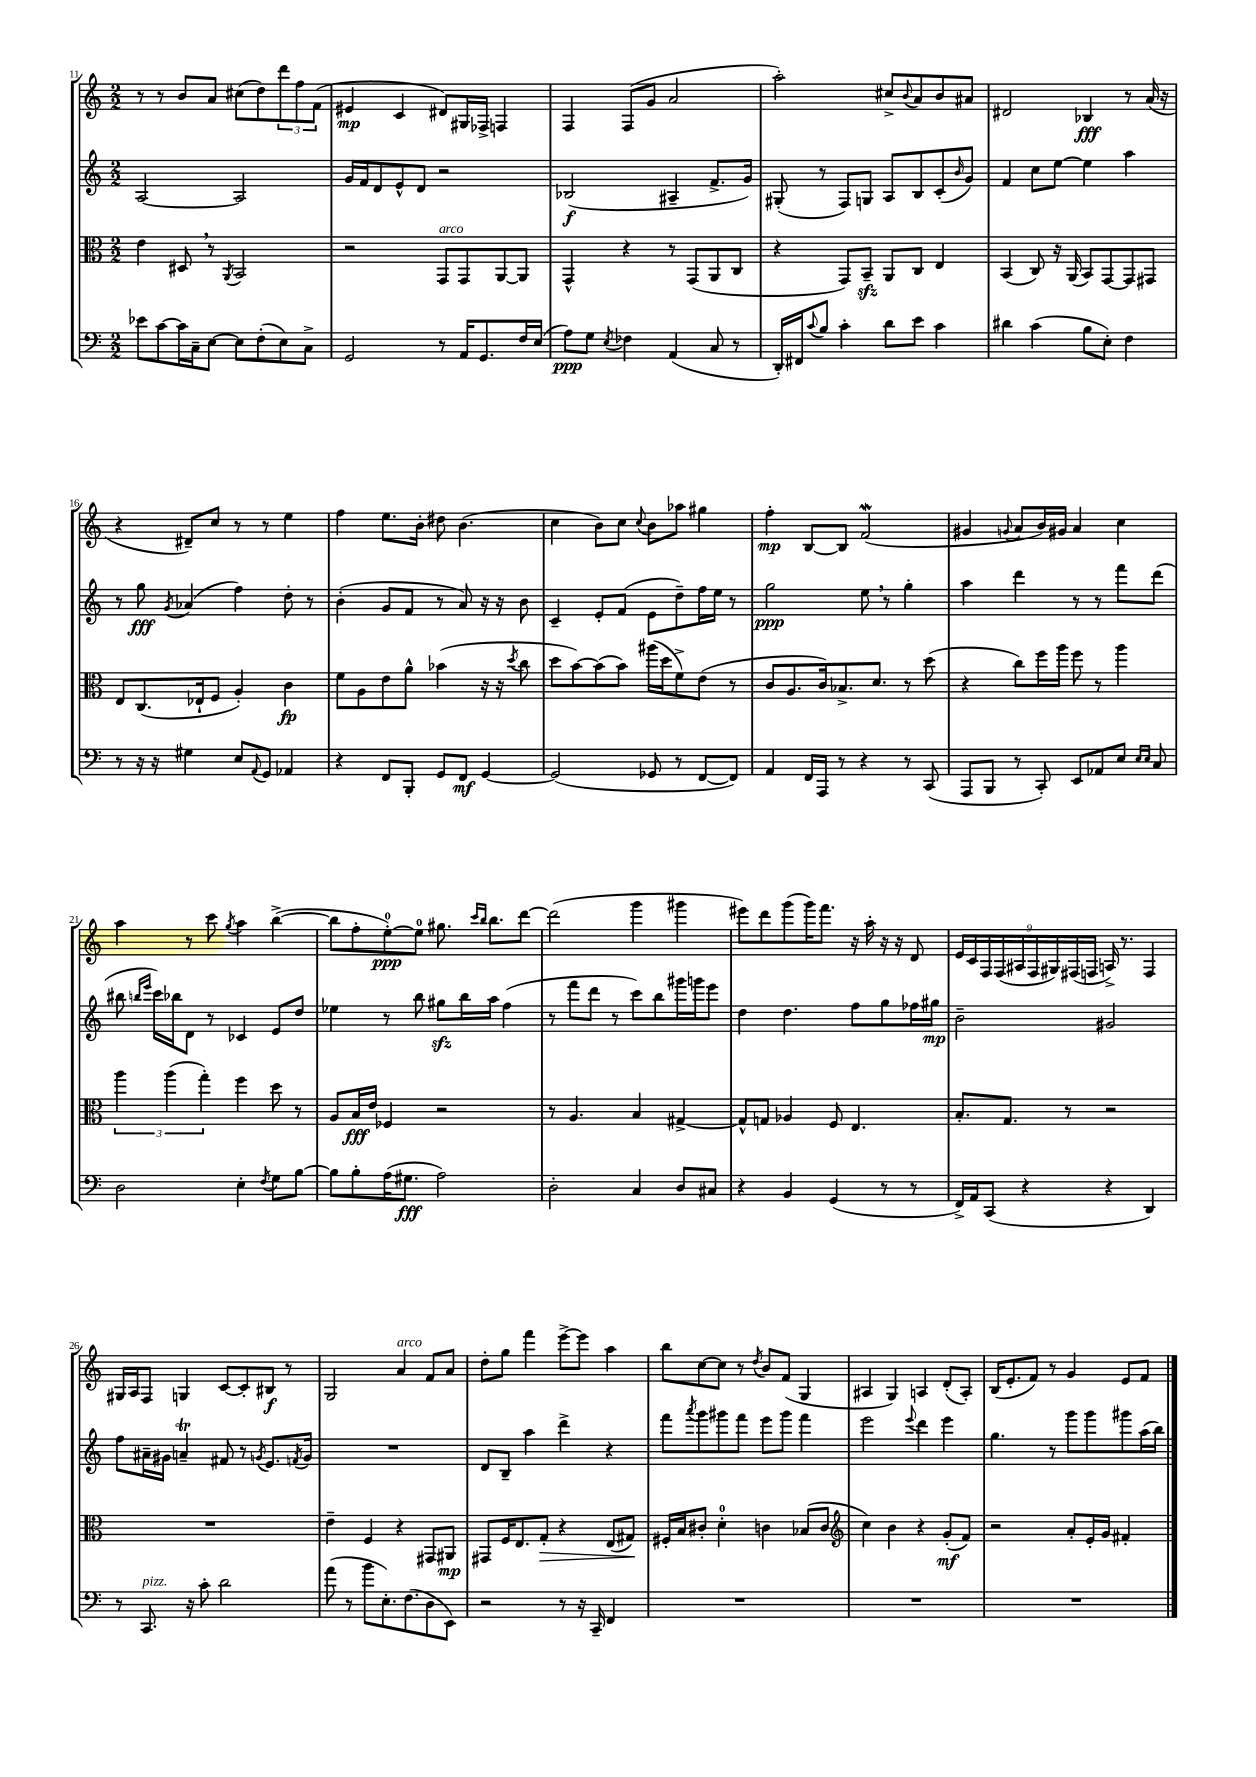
<<
\new StaffGroup <<
\new Staff = "s0" {
    \clef treble \key c \major \numericTimeSignature \time 2/2
    r8 r8 b'8 a'8 cis''8( d''8) \tuplet 3/2 { d'''8 f''8 f'8( } |
    eis'4\mp c'4 dis'8) gis16 fes16-> f4 |
    f4 f8( g'8 a'2 |
    a''2-.) cis''8-> \appoggiatura { b'8 } a'8 b'8 ais'8 |
    dis'2 bes4\fff r8 a'16( r16 |
    r4 dis'8--) c''8 r8 r8 e''4 |
    f''4 e''8. b'16-. dis''8 b'4.( |
    c''4 b'8) c''8 \appoggiatura { c''8 } b'8 aes''8 gis''4 |
    f''4-.\mp b8~ b8 f'2\mordent( |
    gis'4 \appoggiatura { g'8 } a'8 b'16) gis'16 a'4 c''4 |
    a''4 r8 c'''8 \acciaccatura { g''8 } a''4 b''4~->( |
    b''8 f''8-. e''8-0~-.\ppp) e''8-0 gis''8. \grace { c'''16 b''16 } b''8. d'''8~ |
    d'''2( g'''4 gis'''4 |
    eis'''8) d'''8 g'''8( g'''16) f'''8. r16 a''16-. r16 r16 d'8 |
    \tuplet 9/8 { e'16 c'16 f16 f16( ais16 f16 gis16) fis16( f16 } a16->) r8. f4 |
    gis16 a16 f8 g4 c'8~ c'8-. bis8\f r8 |
    g2 a'4^\markup { \italic "arco" } f'8 a'8 |
    d''8-. g''8 f'''4 e'''8~-> e'''8 a''4 |
    b''8 c''8~ c''8 r8 \acciaccatura { d''8 } b'8 f'8( g4 |
    ais4 g4) a4 d'8-.( a8-.) |
    b16( e'8.-. f'8) r8 g'4 e'8 f'8 \bar "|." |
}
\new Staff = "s1" {
    \clef treble \key c \major \numericTimeSignature \time 2/2
    a2~ a2 |
    g'16 f'16 d'8 e'8-^ d'8 r2 |
    bes2\f( ais4-- f'8.-> g'16) |
    gis8-.( r8 f8) g8 a8 b8 c'8-.( \grace { b'16 } g'8) |
    f'4 c''8 e''8~ e''4 a''4 |
    r8 g''8\fff \acciaccatura { g'8 } aes'4( f''4) d''8-. r8 |
    b'4-.( g'8 f'8 r8 a'8) r16 r16 b'8 |
    c'4-- e'8-. f'8( e'8 d''8--) f''16 e''16 r8 |
    g''2\ppp e''8 \breathe r8 g''4-. |
    a''4 d'''4 r8 r8 f'''8 d'''8( |
    bis''8 \grace { b''16 e'''16 } c'''16) bes''16 d'8 r8 ces'4 e'8 d''8 |
    ees''4 r8 b''8 gis''8\sfz b''16 a''16 f''4( |
    r8 f'''8 d'''8 r8 c'''8) b''8 gis'''16 g'''16 e'''8 |
    d''4 d''4. f''8 g''8 fes''16 gis''16\mp |
    b'2-- gis'2 |
    f''8 ais'16-- gis'16 a'4--\trill fis'8 r8 \acciaccatura { g'8 } e'8. \acciaccatura { f'8 } g'16 |
    R1 |
    d'8 b8-- a''4 d'''4-> r4 |
    f'''8 \acciaccatura { a'''8 } g'''8 gis'''8 f'''8 e'''8 gis'''8 f'''4 |
    e'''2 \appoggiatura { e'''8 } d'''4 e'''4 |
    g''4. r8 g'''8 g'''8 gis'''8 a''16( b''16) \bar "|." |
}
\new Staff = "s2" {
    \clef alto \key c \major \numericTimeSignature \time 2/2
    e'4 dis8 \breathe r8 \acciaccatura { a,8 } b,2 |
    r2 g,8^\markup { \italic "arco" } g,8 a,8~ a,8 |
    g,4-^ r4 r8 g,8( a,8 c8 |
    r4 g,8) b,8--\sfz a,8 c8 e4 |
    b,4( c8) r16 a,16( b,8) g,8~ g,8 gis,8 |
    e8 c8.( ees16-! f8 a4-.) c'4\fp |
    f'8 a8 e'8 a'8-^ bes'4( r16 r16 \acciaccatura { d''8 } c''8 |
    d''8 b'8~) b'8( b'8) ais''16( d''16 f'8->) e'8( r8 |
    c'8 a8. c'16) bes8.-> d'8. r8 d''8( |
    r4 c''8) f''16 a''16 f''8 r8 a''4 |
    \tuplet 3/2 { a''4 a''4( g''4-.) } f''4 d''8 r8 |
    a8 b16\fff e'16 fes4 r2 |
    r8 a4. b4 gis4~-> |
    gis8-^ g8 aes4 f8 e4. |
    b8.-. g8. r8 r2 |
    R1 |
    e'4-- f4 r4 gis,8 ais,8\mp |
    gis,8 f16 e8. g8-.\> r4 e8( gis8\!) |
    fis16-. b16 cis'8-. d'4-0-. c'4 bes8( c'8 |
    \clef treble c''4) b'4 r4 g'8-.\mf( f'8) |
    r2 a'8-. e'16-. g'16 fis'4-. \bar "|." |
}
\new Staff = "s3" {
    \clef bass \key c \major \numericTimeSignature \time 2/2
    ees'8 c'8~ c'16 c16-- e8~ e8 f8-.( e8) c8-> |
    g,2 r8 a,16 g,8. f16 e16( |
    a8\ppp) g8 \acciaccatura { e8 } fes4 a,4( c8 r8 |
    d,16-.) fis,16 \appoggiatura { c'8 } b8 c'4-. d'8 e'8 c'4 |
    dis'4 c'4( b8 e8-.) f4 |
    r8 r16 r16 gis4 e8 \appoggiatura { a,8 } g,8 aes,4 |
    r4 f,8 b,,8-. g,8 f,8\mf g,4~ |
    g,2( ges,8 r8 f,8~ f,8) |
    a,4 f,16 a,,16 r8 r4 r8 c,8( |
    a,,8 b,,8 r8 c,8-.) e,8 aes,8 e8 \grace { e16 e16 } c8 |
    d2 e4-. \acciaccatura { f8 } g8 b8~ |
    b8 b8-. a16( gis8.\fff a2) |
    d2-. c4 d8 cis8 |
    r4 b,4 g,4( r8 r8 |
    f,16->) a,16 c,8( r4 r4 d,4) |
    r8 c,8.^\markup { \italic "pizz." } r16 c'8-. d'2 |
    a'8( r8 b'8 e8.-.) f8.( d8 e,8) |
    r2 r8 r16 c,16-- f,4 |
    R1 |
    R1 |
    R1 \bar "|." |
}
>>
>>
\layout { \context { \Score currentBarNumber = #11 } }
